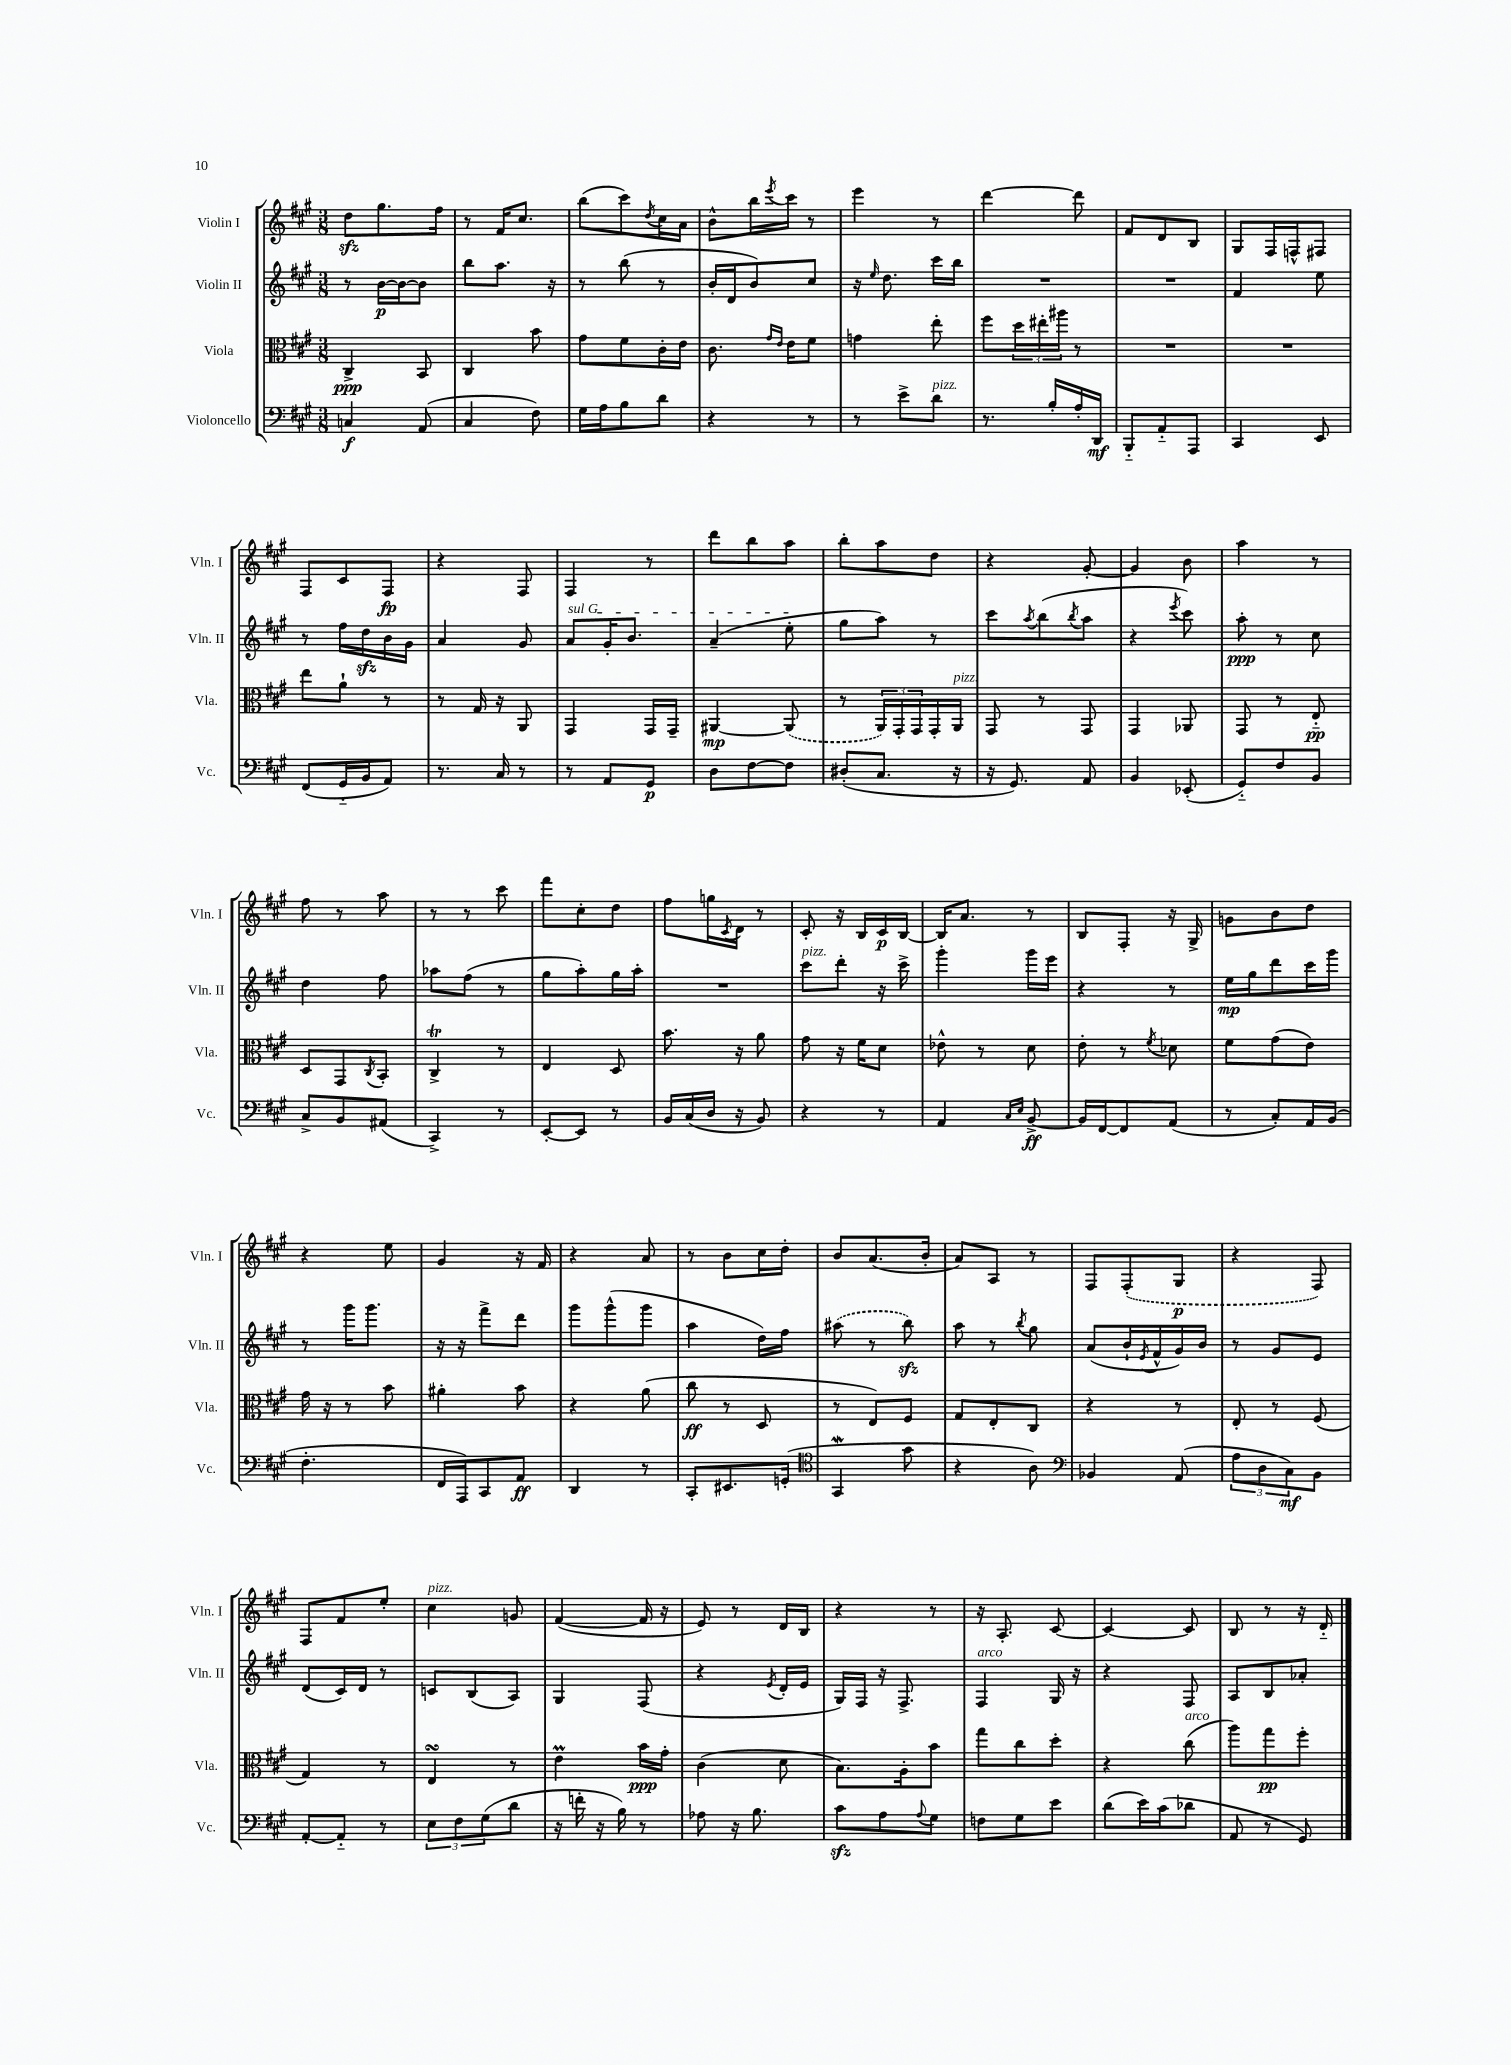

**kern	**kern	**kern	**kern
*staff4	*staff3	*staff2	*staff1
*clefF4	*clefC3	*clefG2	*clefG2
*k[f#c#g#]	*k[f#c#g#]	*k[f#c#g#]	*k[f#c#g#]
*M3/8	*M3/8	*M3/8	*M3/8
4C	4C#^	8r	8dd
.	.	[16b	8.gg#
.	.	16b_	.
(8AA	8BB	8b]	.
.	.	.	16ff#
=	=	=	=
4C#	4C#	8bb	8r
.	.	8.aa	16f#
.	.	.	8.cc#
8F#)	8b	.	.
.	.	16r	.
=	=	=	=
16G#	8g#	8r	(8bb
16A	.	.	.
8B	8f#	(8bb	8ccc#)
.	.	.	8qdd
8d	16c#'	8r	16cc#
.	16e	.	16a
=	=	=	=
4r	8.c#	16b'	8b^^
.	.	16d	.
.	.	8b)	16bb
.	16qqg#	.	.
.	16qqe	.	8qeee
.	16e	.	16ccc#
8r	8f#	8cc#	8r
=	=	=	=
8r	4g	16r	4eee
.	.	16qqee	.
.	.	8.dd	.
8e^	.	.	.
8d	8ee'	16ccc#	8r
.	.	16bb	.
=	=	=	=
8.r	8ff#	4.r	[4ddd
.	24dd	.	.
.	24ee#'	.	.
16B'	.	.	.
.	24aa#	.	.
16A'	8r	.	8ddd]
16DD	.	.	.
=	=	=	=
8BBB'~	4.r	4.r	8f#
8AA'~	.	.	8d
8AAA	.	.	8B
=	=	=	=
4CC#	4.r	4f#	8G#
.	.	.	16F#
.	.	.	16F^^
8EE	.	8ee	8F#
=	=	=	=
(8FF#	8ee	8r	8F#
16GG#'~	8a`	16ff#	8c#
16BB	.	16dd	.
8AA)	8r	16b	8F#
.	.	16g#	.
=	=	=	=
8.r	8r	4a	4r
.	16G#	.	.
16C#	16r	.	.
8r	8AA	8g#	8F#
=	=	=	=
8r	4GG#	8a	4F#
8AA	.	16g#'	.
.	.	8.b	.
8GG#	16GG#	.	8r
.	16GG#~	.	.
=	=	=	=
8D	[4AA#	(4a~	8ddd
[8F#	.	.	8bb
8F#]	(8AA#]	8ee'	8aa
=	=	=	=
(8D#'	8r	8gg#	8bb'
8.C#	24AA)	8aa)	8aa
.	24GG#'	.	.
.	24GG#	.	.
.	16GG#'	8r	8dd
16r	16AA	.	.
=	=	=	=
16r	8GG#	8ccc#	4r
8.GG#)	.	.	.
.	.	8qaa	.
.	8r	(8bb	.
.	.	8qbb	.
8AA	8GG#	8aa	[8g#'
=	=	=	=
4BB	4GG#	4r	4g#]
.	.	8qeee	.
(8EE-'	8AA-	8ccc#)	8b
=	=	=	=
8GG#'~)	8GG#	8aa'	4aa
8F#	8r	8r	.
8BB	8E'~	8cc#	8r
=	=	=	=
8C#^	8D	4dd	8ff#
8BB	8GG#	.	8r
.	8qC#	.	.
(8AA#	8BB'	8ff#	8aa
=	=	=	=
4CC#^)	4C#^	8aa-	8r
.	.	(8ff#	8r
8r	8r	8r	8ccc#
=	=	=	=
[8EE'	4E	8gg#	8fff#
8EE]	.	8aa')	8cc#'
8r	8D	16gg#	8dd
.	.	16aa'	.
=	=	=	=
16BB	8.b	4.r	8ff#
(16C#	.	.	.
16D	.	.	16gg
.	.	.	8qc#
16r	16r	.	16d
8BB)	8a	.	8r
=	=	=	=
4r	8g#	8ccc#	8c#'
.	16r	8ddd'	16r
.	16f#	.	16B
8r	8d	16r	16c#
.	.	16ccc#^	[16B
=	=	=	=
4AA	8e-^^	4ggg#'	16B]
.	.	.	8.a
.	8r	.	.
16qqC#	.	.	.
16qqE	.	.	.
[8BB^	8d	16ggg#	8r
.	.	16eee	.
=	=	=	=
16BB]	8e'	4r	8B
[16FF#	.	.	.
8FF#]	8r	.	8F#'
.	8qf#	.	.
(8AA	8d-	8r	16r
.	.	.	16G#^
=	=	=	=
8r	8f#	16ee	8g
.	.	16gg#	.
8C#')	(8g#	8ddd	8b
16AA	8e)	16ccc#	8dd
(16BB	.	16ggg#	.
=	=	=	=
4.F#'	16g#	8r	4r
.	16r	.	.
.	8r	16ggg#	.
.	.	8.ggg#	.
.	8b	.	8ee
=	=	=	=
16FF#	4a#'	16r	4g#
16AAA)	.	16r	.
8CC#	.	8fff#^	.
8AA	8b	8ddd	16r
.	.	.	16f#
=	=	=	=
4DD	4r	8ggg#	4r
.	.	(8ggg#^^	.
8r	(8a	8ggg#	8a
=	=	=	=
8CC#'	8cc#	4aa	8r
8.EE#	8r	.	8b
.	8D	16dd)	16cc#
(16GG'	.	16ff#	16dd'
=	=	=	=
*clefC4	*	*	*
4GG#	8r	(8aa#	8b
.	8E)	8r	(8.a
8g#	8F#	8bb)	.
.	.	.	16b'
=	=	=	=
4r	8G#	8aa	8a)
.	8E'	8r	8A
.	.	8qbb	.
8A)	8C#	8gg#	8r
=	=	=	=
*clefF4	*	*	*
4BB-	4r	(8a	8F#
.	.	16b`	(8F#'
.	.	8qe	.
.	.	16f#^^	.
(8AA	8r	16g#)	8G#
.	.	16b	.
=	=	=	=
12A	8E'	8r	4r
12D	.	.	.
.	8r	8g#	.
12C#)	.	.	.
8BB	(8F#	8e	8F#)
=	=	=	=
[8AA'	4G#)	(8d	8F#
8AA'~]	.	16c#)	8f#
.	.	16d	.
8r	8r	8r	8ee'
=	=	=	=
12E	4E	8c	4cc#
12F#	.	.	.
.	.	(8B	.
(12G#	.	.	.
8d	8r	8A)	8g
=	=	=	=
16r	4e	4G#	([4f#
16f'	.	.	.
16r	.	.	.
16B)	.	.	.
8r	16b	(8F#	16f#]
.	16g#'	.	16r
=	=	=	=
8A-	(4c#	4r	8e)
16r	.	.	8r
8.B	.	.	.
.	.	8qe	.
.	8d	16d'	16d
.	.	16e	16B
=	=	=	=
8c#	8.B)	16G#)	4r
.	.	16F#	.
8A	.	16r	.
.	16A'	8.F#^	.
8qqA	.	.	.
8G#	8b	.	8r
=	=	=	=
8F	8gg#	4F#	16r
.	.	.	8.A'
8G#	8cc#	.	.
8e	8dd'	16G#	[8c#
.	.	16r	.
=	=	=	=
(8d	4r	4r	4c#_
16e)	.	.	.
(16c#	.	.	.
8d-	(8cc#	8F#	8c#]
=	=	=	=
8AA	8aa)	8A	8B
8r	8gg#	8B	8r
8GG#)	8ff#'	8a-'	16r
.	.	.	16d'~
==	==	==	==
*-	*-	*-	*-
